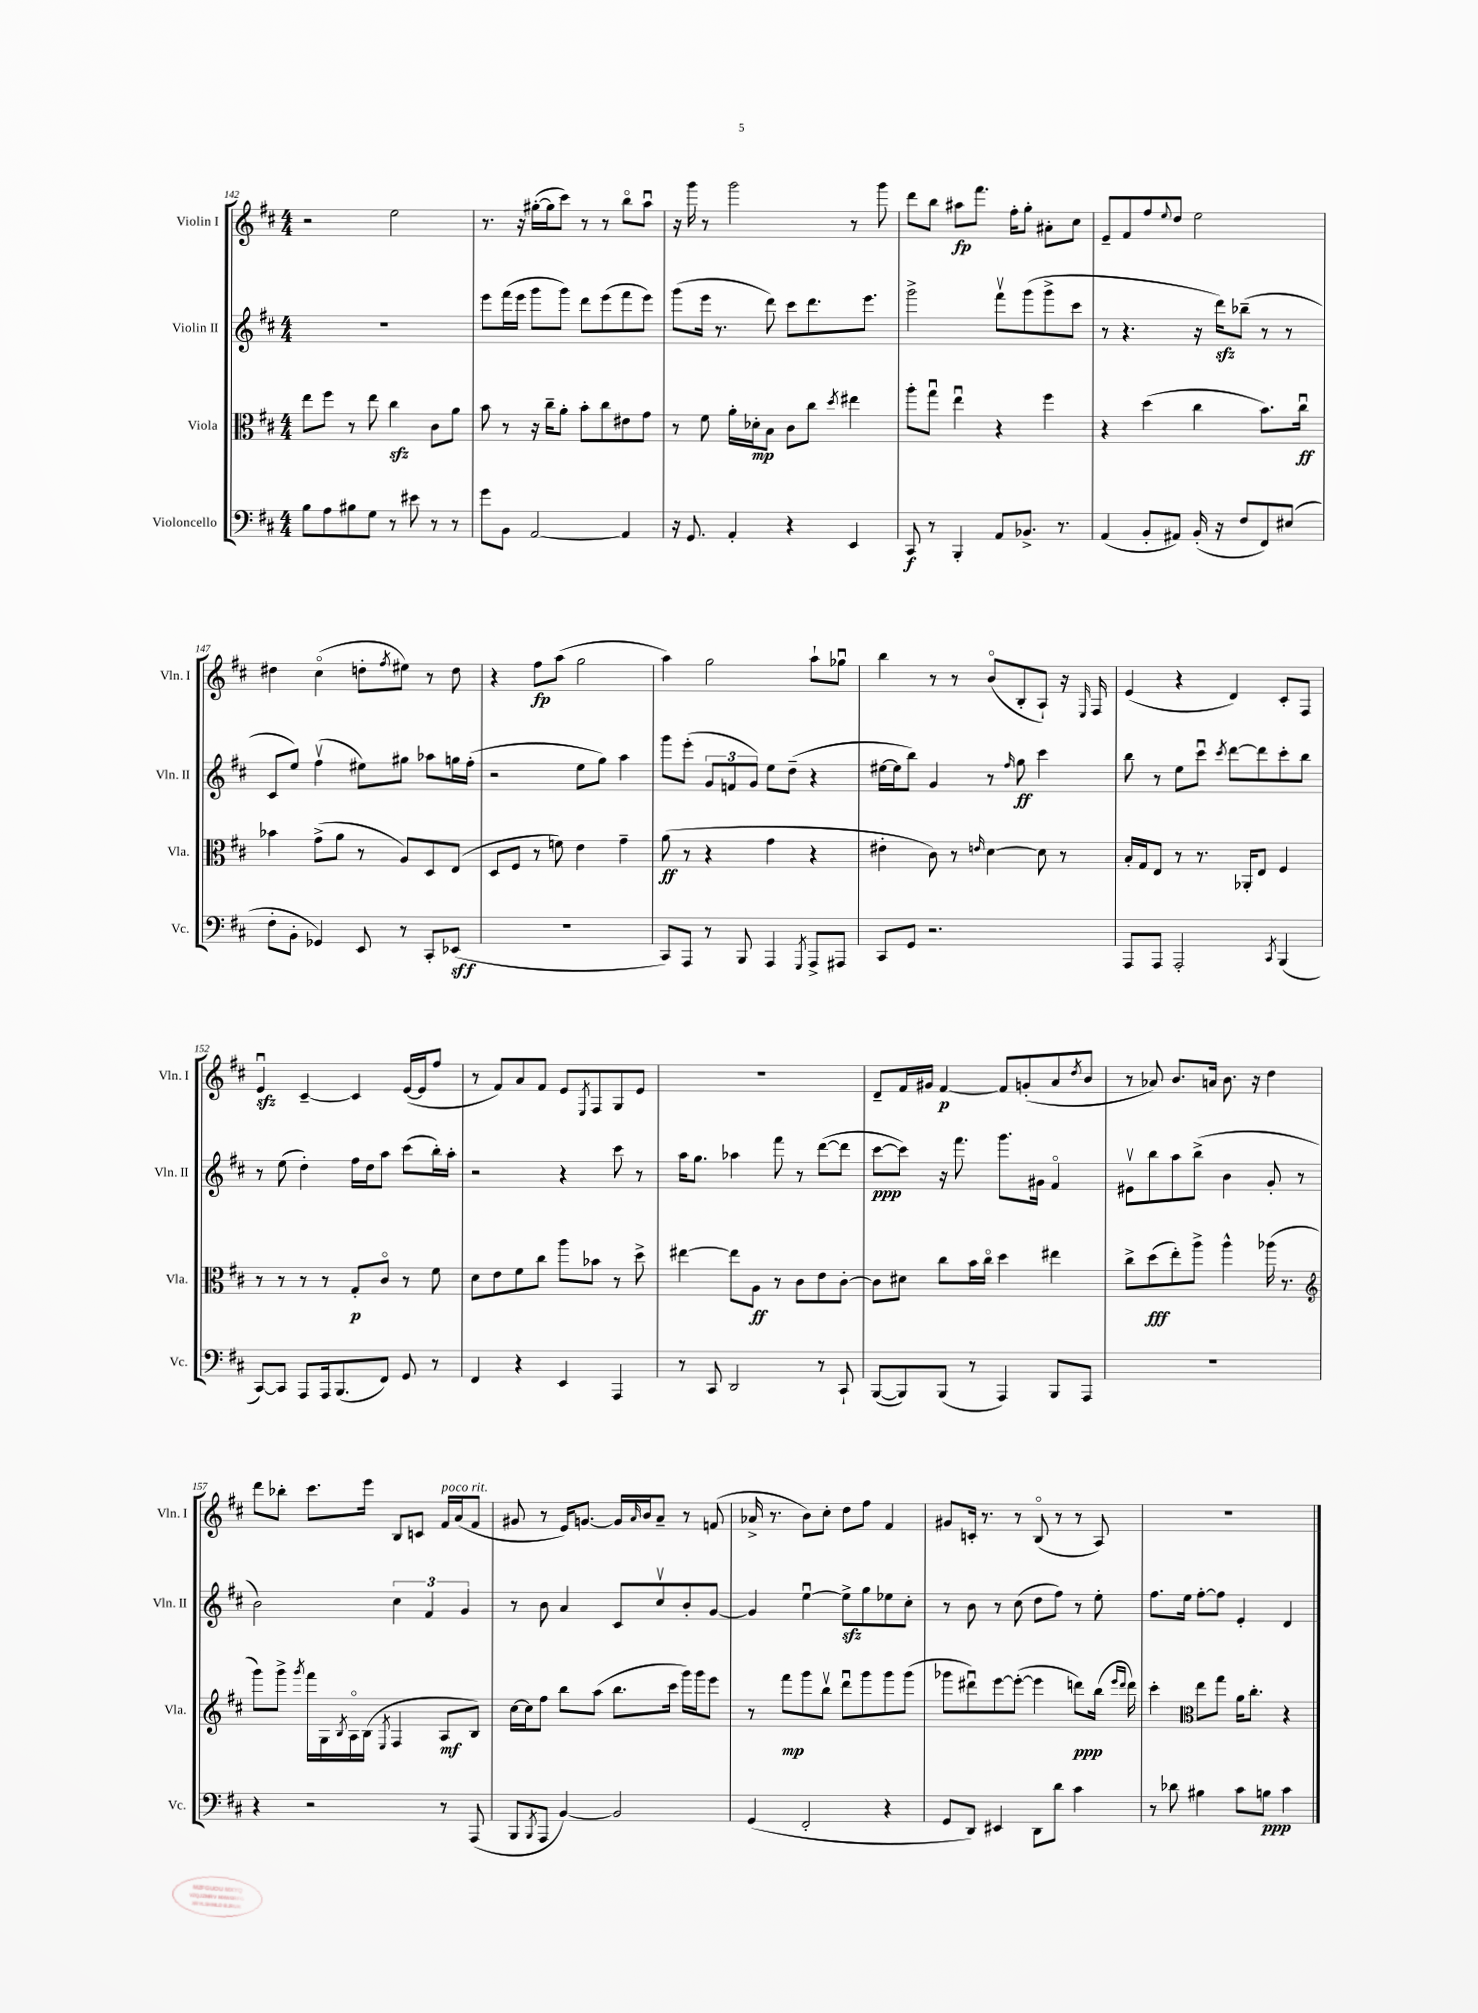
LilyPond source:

<<
\new StaffGroup <<
\new Staff = "s0" \with { instrumentName = "Violin I" shortInstrumentName = "Vln. I" } {
    \clef treble \key d \major \numericTimeSignature \time 4/4
    r2 e''2 |
    r8. r16 gis''16~-.( gis''16 cis'''8) r8 r8 b''8\flageolet a''8\downbow |
    r16 g'''16 r8 g'''2 r8 g'''8 |
    d'''8 b''8 ais''8\fp fis'''8. fis''16-. g''8-. ais'8-. cis''8 |
    e'8-- fis'8 fis''8 \appoggiatura { e''8 } d''8 e''2 |
    dis''4 cis''4\flageolet( d''8-. \acciaccatura { fis''8 } eis''8) r8 d''8 |
    r4 fis''8\fp a''8( g''2 |
    a''4) g''2 a''8-! ges''8\downbow |
    b''4 r8 r8 b'8\flageolet( b8-. a8-!) r16 \grace { e16 } fis16 |
    e'4( r4 d'4) cis'8-. fis8 |
    e'4\downbow\sfz cis'4~-- cis'4 e'16~( e'16 fis''8 |
    r8 fis'8) a'8 fis'8 e'8 \acciaccatura { e8 } fis8 g8 e'8 |
    R1 |
    d'8-- fis'16 gis'16 fis'4~\p fis'8 g'8-.( a'8 \acciaccatura { d''8 } b'8 |
    r8 aes'8) b'8. a'16 b'8. r16 d''4 |
    d'''8 bes''8-. cis'''8. e'''16 b8 c'8 fis'16^\markup { \italic "poco rit." } a'16( fis'8 |
    gis'8 r8 e'16) g'8.~ g'16 \grace { a'16 } b'16 a'8-- r8 f'8( |
    aes'16-> r8. b'8) cis''8-. d''8 fis''8 fis'4 |
    gis'8 c'16-. r8. r8 b8\flageolet( r8 r8 a8) |
    R1 \bar "|." |
}
\new Staff = "s1" \with { instrumentName = "Violin II" shortInstrumentName = "Vln. II" } {
    \clef treble \key d \major \numericTimeSignature \time 4/4
    R1 |
    e'''8 fis'''16( e'''16 g'''8 g'''8) d'''8 e'''8( fis'''8 e'''8) |
    g'''8( e'''16 r8. d'''8) cis'''8 d'''8. e'''8. |
    g'''2-> fis'''8\upbow g'''8( g'''8-> cis'''8 |
    r8 r4. r16 d'''16\sfz) bes''8--( r8 r8 |
    cis'8 e''8) fis''4\upbow( eis''8) gis''8 aes''8 g''16 fis''16-.( |
    r2 e''8 g''8) a''4 |
    g'''8 e'''8-.( \tuplet 3/2 { g'8 f'8 g'8) } e''8 d''8--( r4 |
    eis''16~ eis''16 b''8) g'4 r8 \grace { fis''16 } g''8\ff cis'''4 |
    b''8 r8 e''8 cis'''8\downbow \acciaccatura { cis'''8 } d'''8~ d'''8 cis'''8-. b''8 |
    r8 e''8( d''4-.) fis''16 d''16 a''8 cis'''8( b''16-.) a''16-. |
    r2 r4 cis'''8 r8 |
    a''16 g''8. aes''4 fis'''8 r8 d'''8~( d'''8 |
    cis'''8~\ppp cis'''8) r16 fis'''8. g'''8. gis'16 fis'4\flageolet |
    eis'8\upbow b''8 a''8 b''8->( b'4 g'8-. r8 |
    b'2) \tuplet 3/2 { cis''4 fis'4 g'4 } |
    r8 b'8 a'4 cis'8 cis''8\upbow b'8-. g'8~ |
    g'4 e''4~\downbow e''8->\sfz g''8 ees''8 cis''8-. |
    r8 b'8 r8 cis''8( d''8 fis''8) r8 e''8-. |
    fis''8. e''16 fis''8~-. fis''8 e'4-. d'4 \bar "|." |
}
\new Staff = "s2" \with { instrumentName = "Viola" shortInstrumentName = "Vla." } {
    \clef alto \key d \major \numericTimeSignature \time 4/4
    e''8 fis''8 r8 e''8 cis''4\sfz cis'8 a'8 |
    b'8 r8 r16 cis''16-- a'8-. b'8-. cis''8 eis'8 g'8 |
    r8 fis'8 a'16-. des'16-.\mp b8 cis'8 cis''8 \acciaccatura { d''8 } eis''4 |
    a''8-. g''8\downbow e''4\downbow r4 fis''4 |
    r4 d''4( cis''4 b'8.) cis''16\downbow\ff |
    bes'4 g'8->( a'8 r8 a8) d8 e8( |
    d8 fis8 r8 f'8) e'4 g'4-- |
    a'8\ff( r8 r4 g'4 r4 |
    eis'4-. cis'8) r8 \grace { e'16 } d'4~ d'8 r8 |
    b16-. g16 e8 r8 r8. aes,16-. e8 fis4 |
    r8 r8 r8 r8 g8-.\p cis'8\flageolet r8 fis'8 |
    d'8 e'8 fis'8 cis''8 a''8 bes'8 r8 d''8-> |
    eis''4~ eis''8 a8\ff r8 cis'8 e'8 cis'8~-. |
    cis'8 dis'8 cis''8 b'16 cis''16\flageolet d''4 eis''4 |
    cis''8-> d''8\fff( e''8-.) a''8-> a''4-^ aes''16( r8. |
    \clef treble g'''8) g'''8-> \acciaccatura { g'''8 } fis'''16 g16 \acciaccatura { b8 } a16\flageolet b16( \acciaccatura { e8 } fis4 a8\mf b8) |
    cis''16~ cis''16 fis''8 b''8 a''8( b''8. cis'''16 g'''16) g'''16 e'''8 |
    r8 fis'''8\mp g'''8 b''8\upbow d'''8\downbow g'''8 g'''8 g'''8( |
    ges'''8 dis'''8\downbow) e'''8~ e'''8~-.( e'''4 d'''8\ppp) b''16( \grace { e'''16 d'''16 } d'''16) |
    cis'''4-. \clef alto e''8 g''8 a'16 cis''8.-. r4 \bar "|." |
}
\new Staff = "s3" \with { instrumentName = "Violoncello" shortInstrumentName = "Vc." } {
    \clef bass \key d \major \numericTimeSignature \time 4/4
    b8 a8 bis8 g8 r8 eis'8 r8 r8 |
    g'8 b,8 a,2~ a,4 |
    r16 g,8. a,4-. r4 e,4 |
    cis,8\f r8 b,,4-. a,8 bes,8.-> r8. |
    a,4( b,8-. ais,8) b,16-.( r16 fis8 fis,8) eis8( |
    fis8-. b,8-. ges,4) e,8 r8 cis,8-. ees,8\sff( |
    R1 |
    cis,8) a,,8 r8 b,,8 a,,4 \acciaccatura { g,,8 } a,,8-> ais,,8 |
    cis,8 g,8 r2. |
    a,,8 a,,8 a,,2-. \acciaccatura { cis,8 } b,,4( |
    cis,8~) cis,8 a,,8 a,,16 b,,8.( fis,8) g,8 r8 |
    fis,4 r4 e,4 a,,4 |
    r8 cis,8 d,2 r8 cis,8-! |
    b,,8~( b,,8) b,,8( r8 a,,4) b,,8 a,,8 |
    R1 |
    r4 r2 r8 a,,8( |
    b,,8 \acciaccatura { b,,8 } a,,8 b,4~) b,2 |
    g,4( fis,2-. r4 |
    g,8 d,8) eis,4 d,8 d'8 cis'4 |
    r8 des'8 bis4 cis'8 b8\ppp cis'4 \bar "|." |
}
>>
>>
\layout { \context { \Score currentBarNumber = #142 } }
